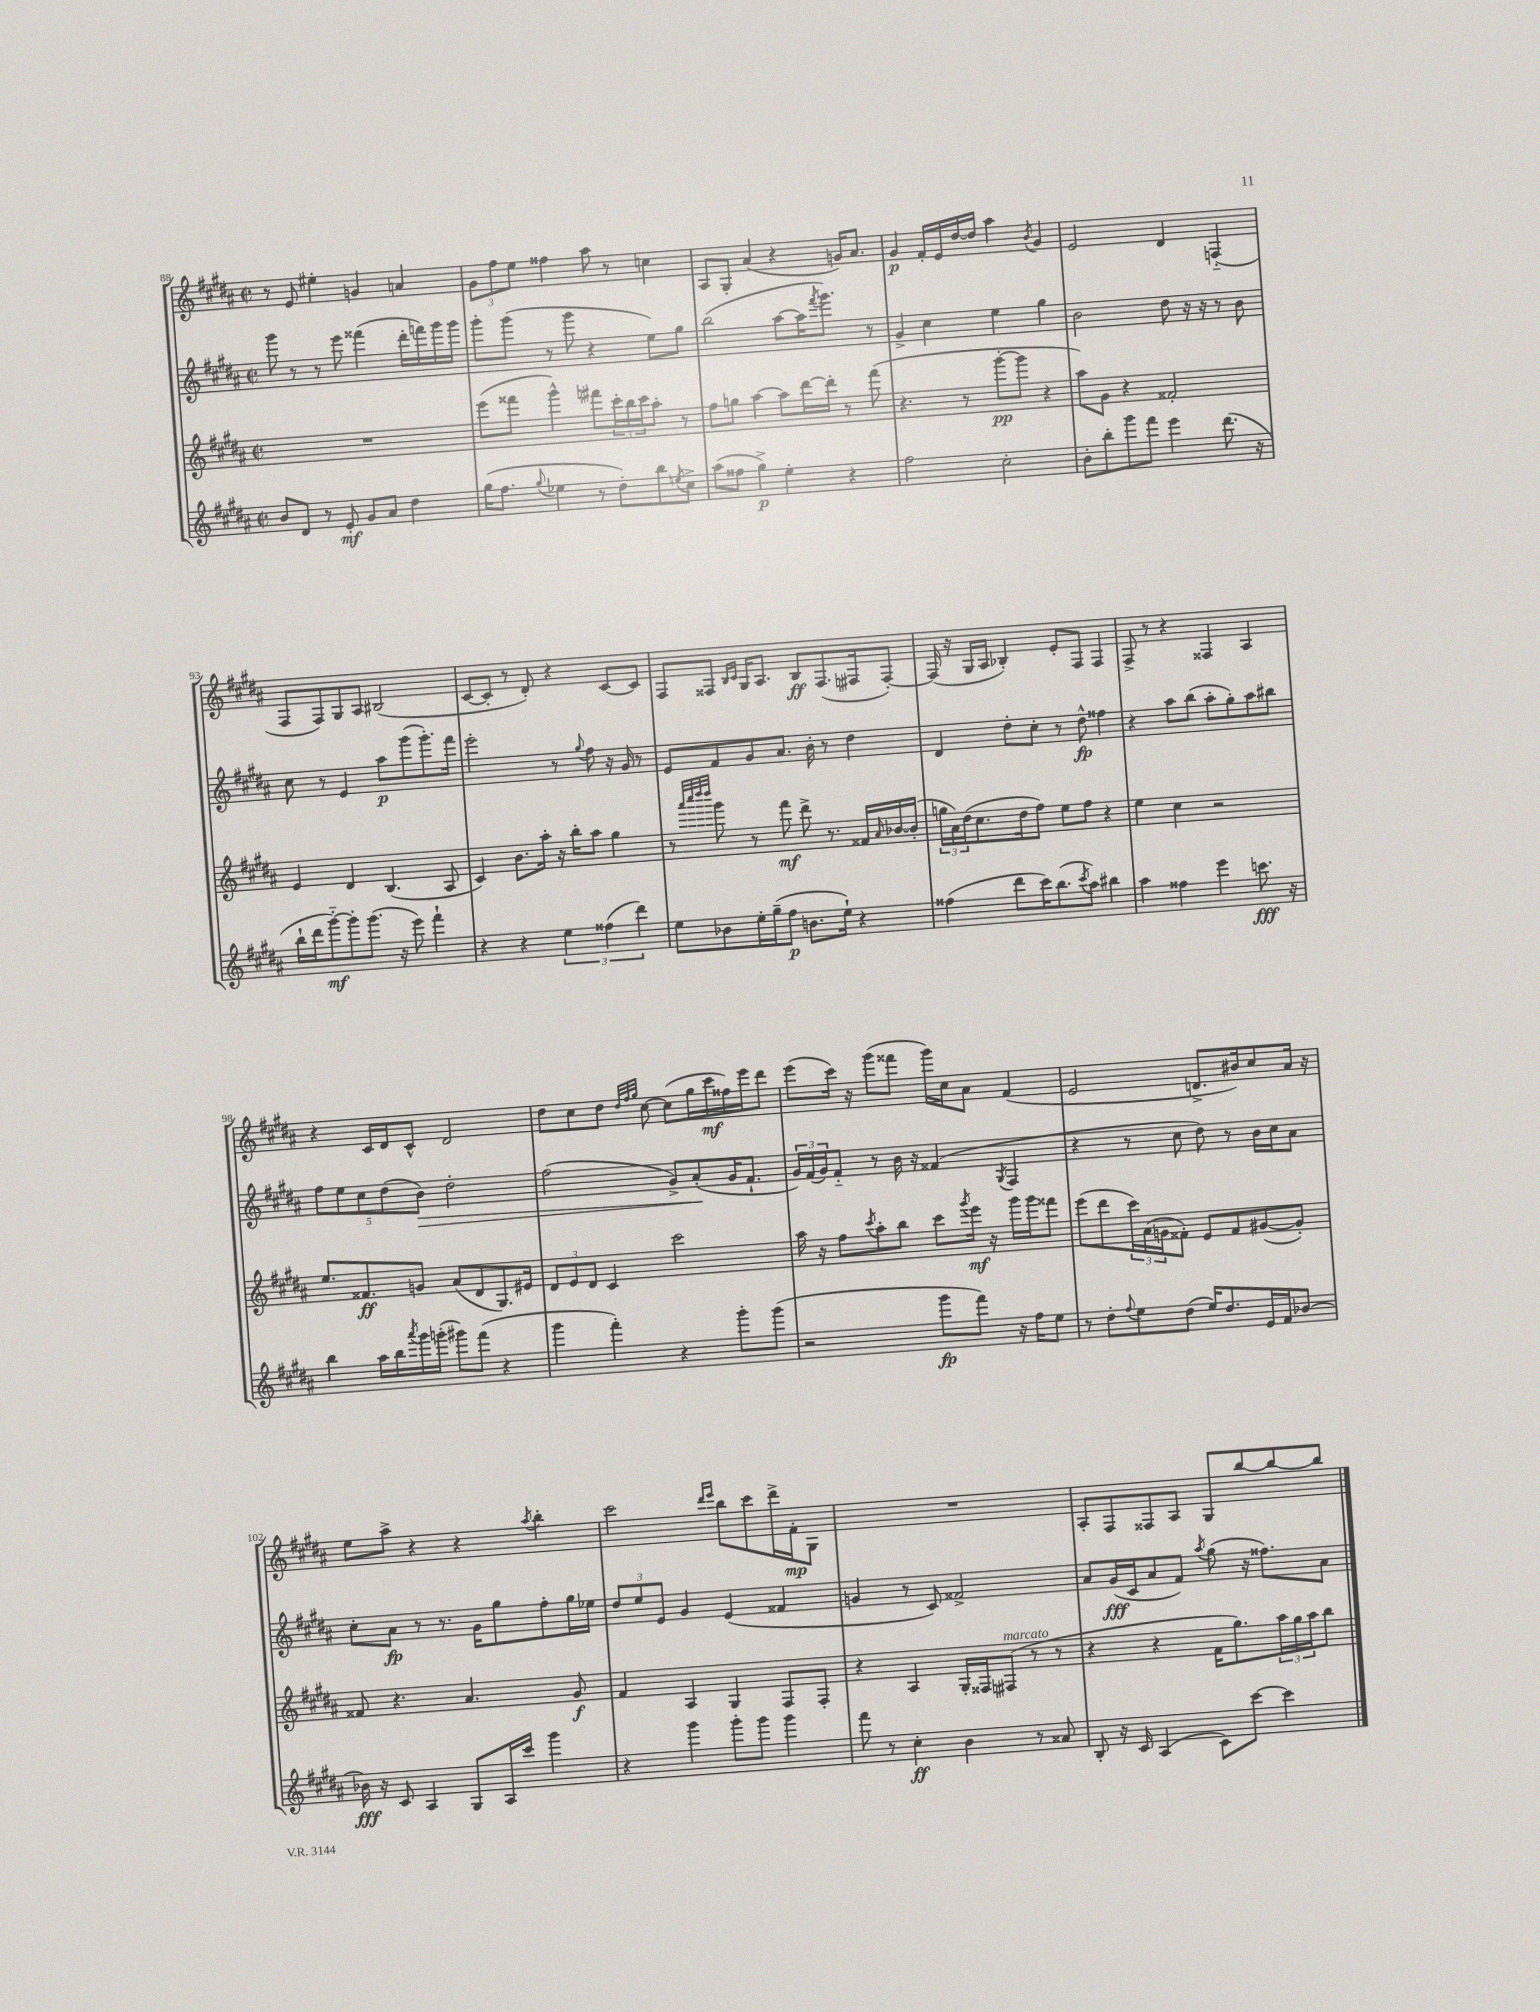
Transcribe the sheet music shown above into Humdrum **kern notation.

**kern	**kern	**kern	**kern
*staff4	*staff3	*staff2	*staff1
*clefG2	*clefG2	*clefG2	*clefG2
*k[f#c#g#d#a#]	*k[f#c#g#d#a#]	*k[f#c#g#d#a#]	*k[f#c#g#d#a#]
*M2/2	*M2/2	*M2/2	*M2/2
*met(c|)	*met(c|)	*met(c|)	*met(c|)
8b	1r	8ggg#	8r
8d#	.	8r	8e
8r	.	8r	4ee#'
8e'	.	8eee	.
8g#	.	(4fff##	4g
8a#	.	.	.
4dd#	.	16ddd#'	4a
.	.	16fff)	.
.	.	16ggg#	.
.	.	16ggg#	.
=	=	=	=
(16gg#	(8eee	8ggg#'	12g#
8.ff#	.	.	.
.	.	.	12ff#
.	8fff##	(8ggg#	.
.	.	.	12ee
8qqgg#	.	.	.
4ee-	4ggg#^^)	8r	4ff##
.	.	8ggg#	.
8r	8fff#	4r	8aa#
8dd#')	24ccc#'	.	8r
.	24bb	.	.
.	24ccc#	.	.
8bb	8aa#'	8ee)	4cc
8qee	.	.	.
8cc#^	8r	8gg#	.
=	=	=	=
(8aa#	8ff#	(2bb	8A#
8ff##	8gg	.	8G#'
4gg#^)	[4aa#	.	(4a#
4ee'	8aa#]	[8aa#	4r
.	[16ddd#	16aa#]	.
.	.	8qfff#	.
.	16ddd#']	8.ggg#)	.
4r	8r	.	16g)
.	.	.	8.a#
.	(8fff#	8r	.
=	=	=	=
2ff#	4.r	4g#^	4g#
.	.	4cc#	16f#'
.	.	.	16e
.	8r	.	[16dd#
.	.	.	16dd#]
2cc#'	[8ggg#'	4ee	4aa#
.	8ggg#]	.	.
.	.	.	8qb
.	4r	4gg#	4g#
=	=	=	=
8b'	8aa#)	2b	2e
8bb'	8g#	.	.
8ggg#	4r	.	.
8fff#	.	.	.
4eee	2f##'	8dd#	4d#
.	.	16r	.
.	.	16r	.
(8.ddd#	.	8r	(4F'~
.	.	8b	.
16r	.	.	.
=	=	=	=
16bb`	4e	8cc#	8F#
16ddd#	.	.	.
[8ggg#'~)	.	8r	8F#)
8ggg#']	4d#	4e	8G#
(8.ggg#	.	.	8A#
.	(4.B	8aa#	(2B#
16r	.	.	.
8eee)	.	(8ggg#	.
4fff#`	.	8.ggg#')	.
.	8A#	.	.
.	.	16fff#	.
=	=	=	=
4r	4c#)	2eee'	[8c#
.	.	.	8c#']
4r	8.b	.	8r
.	.	.	8d#')
.	16aa#'	.	.
6ee	16r	8r	4r
.	16bb'	.	.
.	.	8qqgg#	.
.	8aa#	8ff#	.
(6ff##	.	.	.
.	4gg#	16r	[8c#
.	.	16g#	.
6ddd#)	.	.	.
.	.	8r	8c#]
=	=	=	=
8ee	8r	8e	8F#
.	32qqaaa#	.	.
.	32qqcccc#	.	.
.	32qqdddd#	.	.
.	32qqdddd#	.	.
8b-	8ggg#	8f#	8F##
.	.	.	16qqB
.	.	.	16qqc#
16ee'	8r	8g#	16G#
(16gg#~	.	.	8.A#
8ff#	8fff#	8.a#	.
8.b	8ddd#^	.	8B
.	.	16b'	.
.	8.r	8r	(8.F##
16ee`)	.	.	.
4r	.	4dd#	.
.	16f##	.	16F#
.	16qqa#	.	.
.	[16b-	.	[8F#')
.	(16b-']	.	.
=	=	=	=
(4ff##	24gg	4d#	(16F#]
.	24a#)	.	.
.	.	.	16r
.	(24dd#	.	.
.	8.cc#	.	16G#
.	.	.	16A#
8ddd#	.	8dd#'	4B-')
.	16dd#	.	.
16ccc#)	8ff#)	8cc#'	.
(8.bb	.	.	.
.	8ee	8r	8e'
8qccc#	.	.	.
8aa#)	8ff#	8dd#^^	8F#
4bb#	4r	4ff##	4F#
=	=	=	=
4aa#	4ee	4r	8F#^
.	.	.	8r
4ff##	4cc#	8aa#	4r
.	.	(8bb	.
4eee	2r	8aa#'	4F##
.	.	8gg#')	.
8.ccc	.	8aa#	4A#
.	.	8bb#	.
16r	.	.	.
=	=	=	=
4bb	8.ee	10ff#	4r
.	.	10ee	.
.	8.f##	.	.
.	.	10cc#	.
16aa#	.	.	16c#
.	.	(10dd#	.
16bb	.	.	16d#
8qaaa#	.	.	.
16ggg#	8g	.	8c#^^
.	.	10b)	.
(16ggg'	.	.	.
8ggg#)	(8a#	2dd#'	2d#
(8fff#	8d#	.	.
4r	8.G#)	.	.
.	16e#	.	.
=	=	=	=
4ggg#	12d#	(2ff#	8dd#
.	12e	.	.
.	.	.	8cc#
.	12d#	.	.
4fff#')	4c#	.	8dd#
.	.	.	32qqdd#
.	.	.	32qqff#
.	.	.	32qqgg#
.	.	.	[8cc#
4r	2ccc#	8g#^)	(8cc#]
.	.	(8a#'	16gg#
.	.	.	16ccc#
8ggg#'	.	16g#	16ff##)
.	.	8.f#`	16eee
(8ggg#	.	.	8ddd#
=	=	=	=
2r	16aa#	24g#)	(8eee
.	.	(24f#	.
.	16r	.	.
.	.	24g#)	.
.	8ff#	8f#'~	16ccc#)
.	.	.	16r
.	8qccc#	.	.
.	8aa#'	8r	(8ggg#
.	8bb	16b	8fff##
.	.	16r	.
8ggg#	8ccc#	(4f##	16ggg#)
.	.	.	16cc#
.	8qggg#	.	.
8fff#)	16eee	.	8a#
.	16r	.	.
.	.	8qG#	.
16r	16ggg#	4F#	(4f#
16ff#	16ggg#	.	.
8ee	8fff##	.	.
=	=	=	=
8r	(8eee	4r	2e
8dd#'	8ddd#	.	.
8qqff#	.	.	.
8ee	24ccc#)	8r	.
.	(24a#	.	.
.	24g	.	.
(8dd#	8f##')	8cc#	.
16ee)	8e	8dd#)	8.d^
8.dd#	.	.	.
.	8f##	8r	.
.	.	.	16b#)
16e	([8g#	16b	8cc#
16f#	.	16cc#	.
[8b-	8g#'])	8a#	16a#
.	.	.	16r
=	=	=	=
16b-]	8f##	8cc#'	8ee
16r	.	.	.
8c#	4.r	8a#	8aa#^
4A#	.	8r	4r
.	.	8.r	.
8G#	4.a#	.	4r
.	.	16g#	.
16A#	.	8gg#	.
16ccc#	.	.	.
.	.	.	8qaa#
4ggg#	.	8ff#'	4bb'
.	8g#	16gg#	.
.	.	16ee-	.
=	=	=	=
4r	4f#	12dd#	2ccc#
.	.	12ee	.
.	.	12e	.
4ggg#	4A#	4g#	.
.	.	.	16qqddd#
.	.	.	16qqeee
8ggg#'	4G#	(4e	8bb
8ggg#	.	.	8ccc#
4ggg#	8F#	4f##	16ddd#^
.	.	.	16f#'
.	8F#'	.	8G#
=	=	=	=
8fff#	4r	4g	1r
8r	.	.	.
4cc#'	4A#	8r	.
.	.	8c#)	.
4b	16G#'	2f##^	.
.	16F##	.	.
.	(8F#	.	.
8r	8r	.	.
8a##	8r	.	.
=	=	=	=
8B'	4r	8a#	8A#'
16r	.	(16g#	8F#
16c#	.	16c#	.
(4A#	4r	8a#	8F##
.	.	8f#)	8A#
.	.	8qaa#	.
8c#)	16f#	(8gg#	8G#
.	8.gg#)	.	.
[8ccc#	.	16r	[8bb
.	.	8.ff##)	.
4ccc#]	24aa#	.	8bb_
.	24gg#	.	.
.	24aa#	.	.
.	8bb	8a#	8bb]
==	==	==	==
*-	*-	*-	*-
